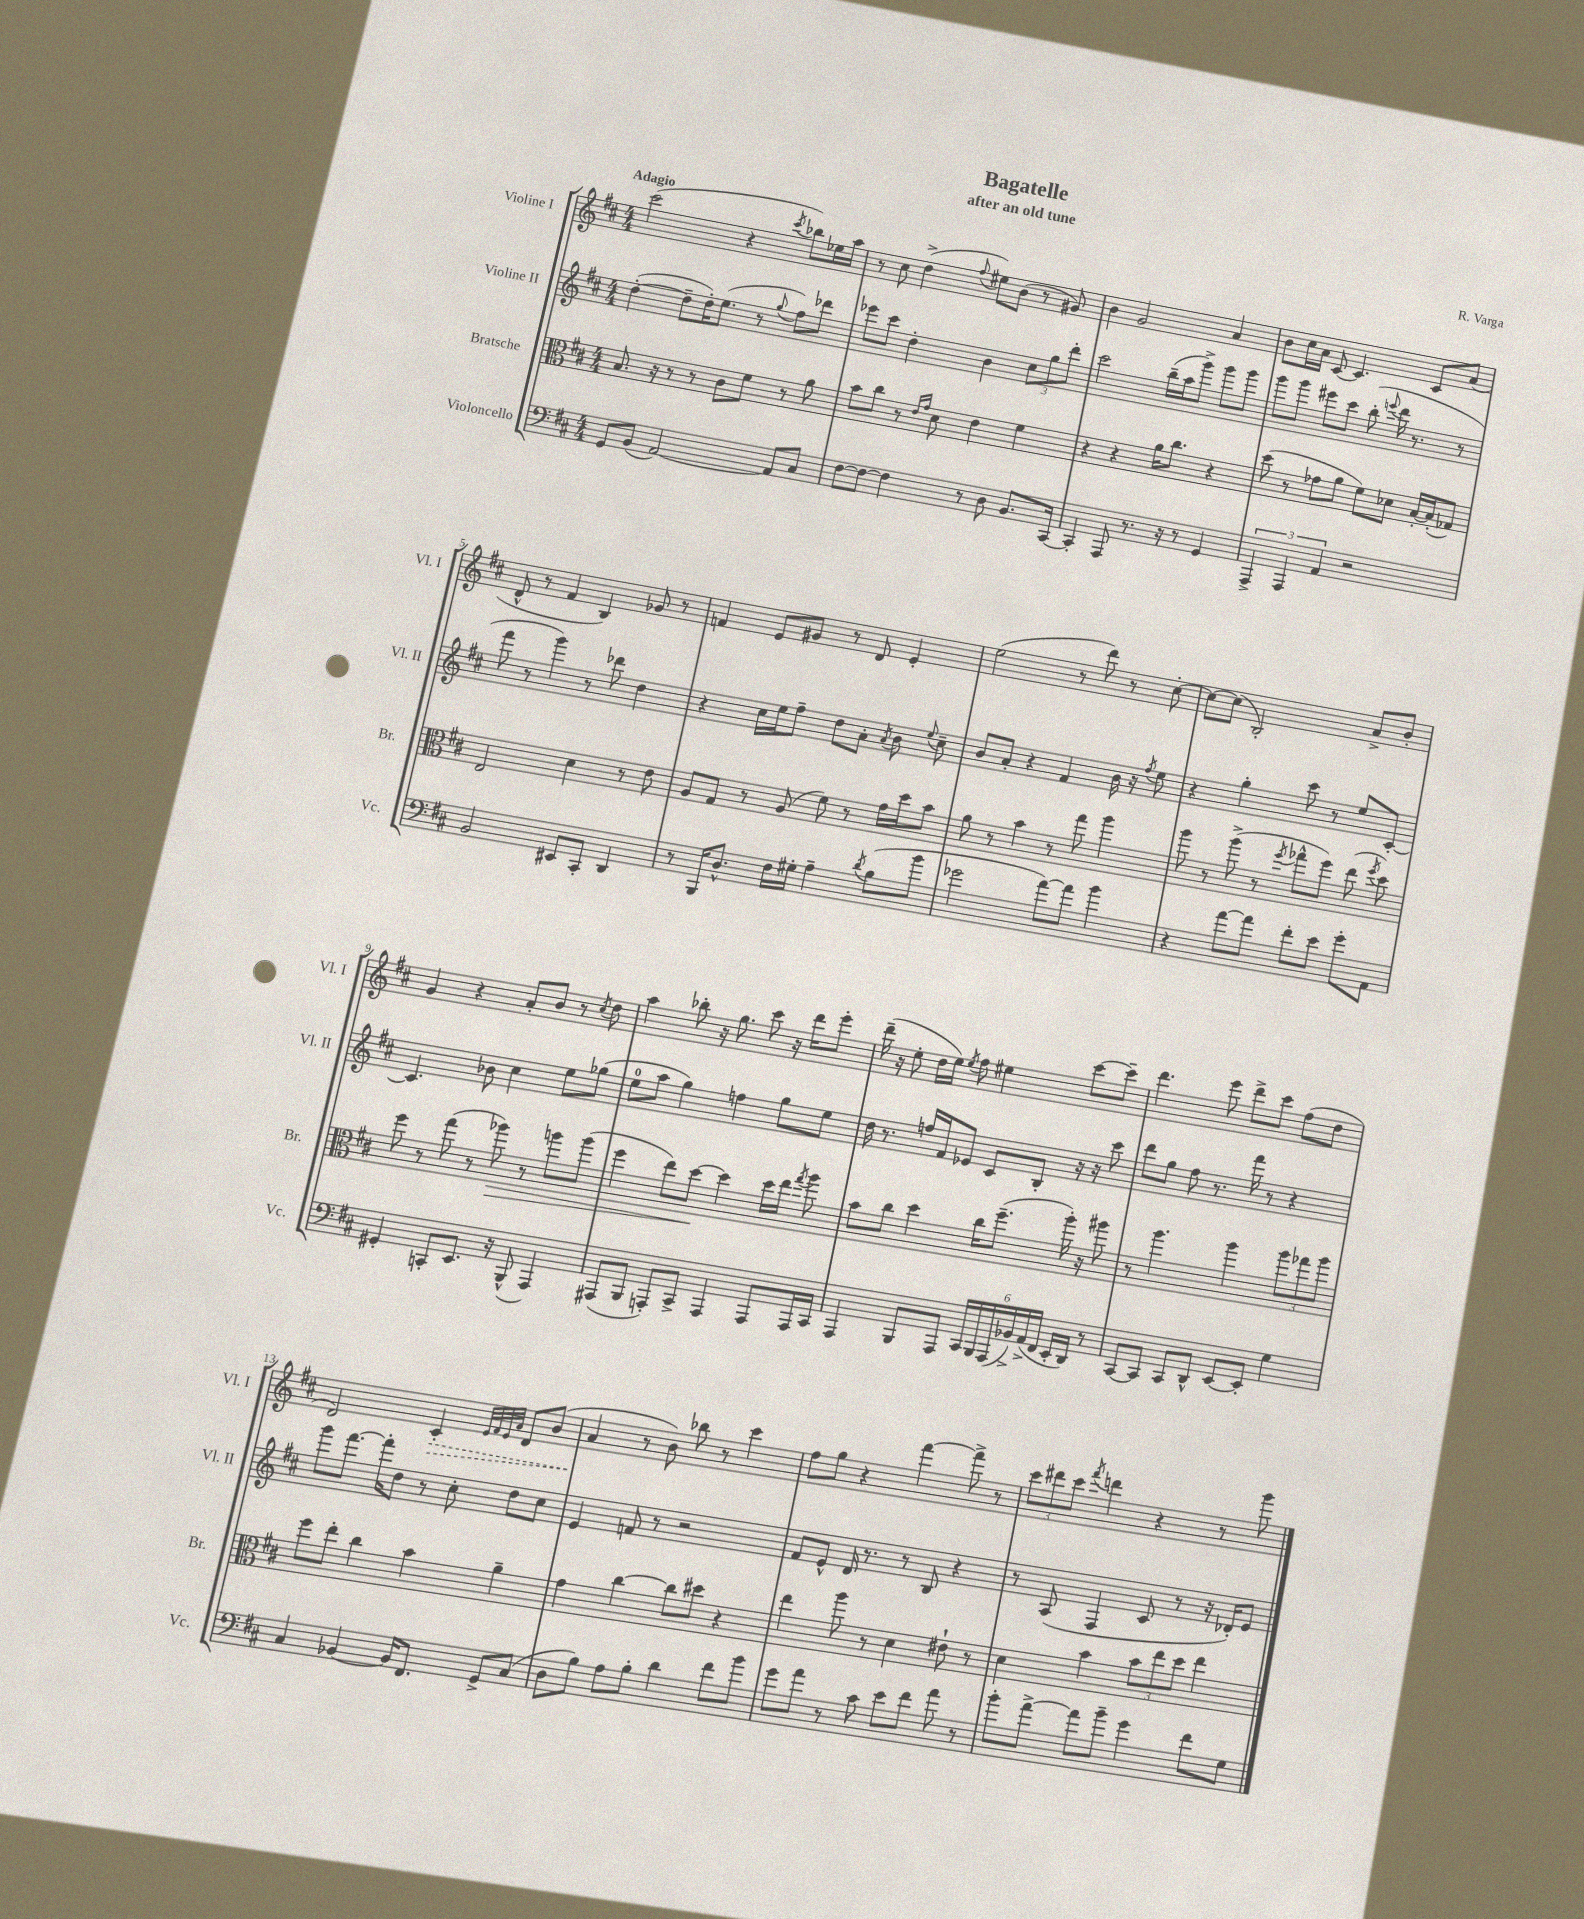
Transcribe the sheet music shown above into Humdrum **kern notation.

**kern	**kern	**dynam	**kern	**kern	**dynam
*part4	*part3	*part3	*part2	*part1	*part1
*staff4	*staff3	*staff3	*staff2	*staff1	*staff1
*I"Violoncello	*I"Bratsche	*	*I"Violine II	*I"Violine I	*
*I'Vc.	*I'Br.	*	*I'Vl. II	*I'Vl. I	*
*clefF4	*clefC3	*	*clefG2	*clefG2	*
*k[f#c#]	*k[f#c#]	*	*k[f#c#]	*k[f#c#]	*
*M4/4	*M4/4	*	*M4/4	*M4/4	*
=1	=1	=1	=1	=1	=1
!	!	!	!	!LO:TX:a:B:t=Adagio	!
8GG/L	8.B/	.	([4dd'\	(2ccc#\	.
(8BB/J	.	.	.	.	.
.	16r	.	.	.	.
[2AA/)	8r	.	8dd~\L]	.	.
.	8r	.	16dd'\K)	.	.
.	.	.	(8.ee\J	.	.
.	8c#\L	.	.	4r	.
.	8f#\J	.	8r	.	.
.	.	.	8qqgg/	8qccc#/	.
8AA/L]	8r	.	8ff#\L)	8bb-X\L)	.
8C#/J	8a\	.	8ddd-X\J	16ee-X\L	.
.	.	.	.	16aa\JJ	.
=2	=2	=2	=2	=2	=2
[8F#\L	8b\L	.	8eee-X\L	8r	.
8F#\J_	8cc#\J	.	8ccc#\J	8cc#\	.
4F#\]	8r	.	4dd'\	(4dd^\	.
.	16qqe/LL	.	.	.	.
.	16qqg/JJ	.	.	.	.
.	8d\	.	.	.	.
.	.	.	.	8qqff#/	.
8r	4e\	.	4b\	8ee#X\L)	.
8D\	.	.	.	(8b\J	.
8.BB/L	4f#\	.	12cc#\L	8r	.
.	.	.	12gg\	.	.
.	.	.	.	8g#X/)	.
.	.	.	12ddd'\J	.	.
[16CC#/Jk	.	.	.	.	.
=3	=3	=3	=3	=3	=3
4CC#'/]	4r	.	2ccc#\	4b\	.
8AAA/	4r	.	.	2g/	.
8.r	.	.	.	.	.
.	16a\KL	.	(16bb~\LL	.	.
16r	8.cc#\J	.	16aa\J	.	.
8r	.	.	8ggg^\J)	.	.
4GG/	4r	.	8ggg\L	4a/	.
.	.	.	8ggg\J	.	.
=4	=4	=4	=4	=4	=4
6AAA^/	(8dd\	.	8ggg\L	8b\L	.
.	8r	.	8ggg\J	16cc#\L	.
6AAA/	.	.	.	.	.
.	.	.	.	16a\JJ	.
.	8g-X\L	.	8eee#X\L	[8c#/	.
6AA/	.	.	.	.	.
.	8a\J	.	8ccc#\J	4.c#/]	.
2r	8f#\L)	.	(8bb'\	.	.
.	.	.	8qqeeen/	.	.
.	8d-X\J	.	16ddd\	.	.
.	.	.	8.r	.	.
.	[16B'/LL	.	.	8c#/L	.
.	(16B'/J]	.	.	.	.
.	8G-X/J)	.	8r	(8a/J	.
!!LO:LB:g=z
=5	=5	=5	=5	=5	=5
2BB/	2E/	.	8fff#\	8d^^/	.
.	.	.	8r	8r	.
.	.	.	4ggg\)	4f#/	.
8EE#X/L	4d\	.	8r	4B/)	.
8CC#'/J	.	.	8ddd-X\	.	.
4DD/	8r	.	4dd\	8g-X/	.
.	8e\	.	.	8r	.
=6	=6	=6	=6	=6	=6
8r	8A/L	.	4r	4fn/	.
16BBB/KL	8G/J	.	.	.	.
8.D^^/J	.	.	.	.	.
.	8r	.	16cc#\LL	8e/L	.
.	.	.	16ee\J	.	.
16F#\LL	(8A/	.	8ff#~\J	8g#X/J	.
16G#X'\JJ	.	.	.	.	.
4A~\	8f#\)	.	8dd\L	8r	.
.	8r	.	8a'\J	8d/	.
8qd/	.	.	8qa/	.	.
(8B\L	16g\LL	.	8b\	4e'/	.
.	16dd\J	.	.	.	.
.	.	.	8qqee/	.	.
8b\J	8b\J	.	8cc#~\	.	.
=7	=7	=7	=7	=7	=7
2g-X\	8a\	.	8b/L	(2ee\	.
.	8r	.	8a'/J	.	.
.	4b\	.	4r	.	.
[8a\L)	8r	.	4f#/	8r	.
8a\J]	8gg\	.	.	8ddd\)	.
4b\	4aa\	.	16b\	8r	.
.	.	.	16r	.	.
.	.	.	8qff#/	.	.
.	.	.	8ee\	[8cc#'\	.
=8	=8	=8	=8	=8	=8
4r	8aa\	.	4r	8cc#\L_	.
.	8r	.	.	(8cc#\J]	.
[8a\L	(8aa^\	.	4gg'\	2B'/)	.
8a\J]	8r	.	.	.	.
.	8qff#/	.	.	.	.
8f#'\L	8gg-X^^\L	.	8ccc#\	.	.
8e\J	8ff#\J)	.	8r	.	.
8g'\L	(8ee\	.	8ee/L	8a^/L	.
.	8qff#/	.	.	.	.
8AA\J	8dd\)	.	[8c#'/J	8b'/J	.
!!LO:LB:g=z
=9	=9	=9	=9	=9	=9
4GG#X'/	8ff#\	.	4.c#/]	4g/	.
.	8r	.	.	.	.
8CCn'/L	(8gg\	.	.	4r	.
8.EE/J	8r	.	8b-X\	.	.
!	!	!LO:HP:b	!	!	!
.	8aa-X\)	>	4cc#\	8a'/L	.
16r	.	.	.	.	.
(8BBB^^/	8r	.	.	8b/J	.
4AAA/)	8aan\L	.	8ee\L	8r	.
.	.	.	.	8qcc#/	.
.	(8aa\J	.	(8gg-X\J	8dd\	.
=10	=10	=10	=10	=10	=10
(8AAA#X/L	4ff#\	.	8ee\L	4aa\	.
8BBB/J	.	.	8aa\J	.	.
8AAAn'/L)	8ee\L)	.	4gg\)	8bb-X'\	.
8CC#^/J	[8dd\J	.	.	16r	.
.	.	.	.	8.gg\	.
4AAA/	4dd\]	]	4ffn\	.	.
.	.	.	.	8ccc#\	.
8AAA/L	16dd\LL	.	8gg\L	16r	.
.	16ee\JJ	.	.	16ddd\KL	.
.	8qgg/	.	.	.	.
16AAA/L	8aa\	.	8ee\J	8eee'\J	.
16CC#/JJ	.	.	.	.	.
=11	=11	=11	=11	=11	=11
4AAA/	8b\L	.	16dd\	(16ddd~\	.
.	.	.	8.r	16r	.
.	8cc#\J	.	.	8ee'\	.
8BBB/L	4dd\	.	16ffn/LL	16dd\LL	.
.	.	.	16f#/J	16ee\JJ)	.
.	.	.	.	8qee/	.
8AAA/J	.	.	8e-X/J	8ff#\	.
24CC#/LL	16cc#\KL	.	8c#/L	4ee#X\	.
24BBB/	.	.	.	.	.
.	(8.ff#~\J	.	.	.	.
(24AAA/	.	.	.	.	.
24BB-X^/)	.	.	8B'/J	.	.
(24AA^/	.	.	.	.	.
24FF#/JJ	.	.	.	.	.
16EE'/LL	16aa'\)	.	16r	[8ccc#\L	.
16DD/JJ)	16r	.	16r	.	.
8r	8aa#X\	.	8ccc#\	8ccc#~\J]	.
=12	=12	=12	=12	=12	=12
[8CC#/L	8r	.	8ddd\L	4.ddd\	.
8CC#/J]	4.aa\	.	8gg\J	.	.
8CC#/L	.	.	8ff#\	.	.
8DD^^/J	.	.	8.r	8eee\	.
[8EE/L	4aa\	.	.	8ddd^\L	.
.	.	.	16fff#\	.	.
8EE'/J]	.	.	8r	8ccc#\J	.
4G\	12aa\L	.	4r	(8ff#\L	.
.	12gg-X\	.	.	.	.
.	.	.	.	8dd\J	.
.	12aa\J	.	.	.	.
!!LO:LB:g=z
=13	=13	=13	=13	=13	=13
4C#/	8ff#\L	.	8ggg\L	2d/)	.
.	8ee'\J	.	[8.fff#\J	.	.
[4BB-X/	4cc#\	.	.	.	.
.	.	.	16fff#'\KL]	.	.
.	.	.	8dd\J	.	.
!	!	!	!	!	!LO:HP:b
16BB-/KL]	4b\	.	8r	4c#'/	>
8.FF#/J	.	.	.	.	.
.	.	.	8cc#'\	.	.
.	.	.	.	32qqe/LLL	.
.	.	.	.	32qqf#/	.
.	.	.	.	32qqe/	.
.	.	.	.	32qqa/JJJ	.
8GG^/L	4a~\	.	8dd\L	8d/L	.
(8C#/J	.	.	8cc#\J	(8b/J	.
=14	=14	=14	=14	=14	=14
8D\L	4g\	.	4e/	4a/	.
8B\J)	.	.	.	.	.
8A\L	[4cc#\	.	8fn/	8r	]
8B'\J	.	.	8r	8b\)	.
4d\	8cc#\L]	.	2r	8bb-X\	.
.	8dd#X\J	.	.	8r	.
8f#\L	4r	.	.	4ccc#\	.
8b\J	.	.	.	.	.
=15	=15	=15	=15	=15	=15
8g\L	4ee\	.	8f#/L	8ff#\L	.
8a\J	.	.	8e^^/J	8gg\J	.
8r	8aa\	.	16d/	4r	.
.	.	.	8.r	.	.
8c#\	8r	.	.	.	.
8e\L	4d\	.	8r	[4fff#\	.
8f#\J	.	.	8B/	.	.
8a\	8e#X`\	.	4r	8fff#^\]	.
8r	8r	.	.	8r	.
=16	=16	=16	=16	=16	=16
8b'\L	4d\	.	8r	12ccc#\L	.
.	.	.	.	12ddd#X\	.
[8a^\J	.	.	(8A/	.	.
.	.	.	.	12ccc#\J	.
.	.	.	.	8qfff#/	.
8a\L]	4b\	.	4F#/	4dddn\	.
8b~\J	.	.	.	.	.
4g\	12b\L	.	8c#/	4r	.
.	12ee\	.	.	.	.
.	.	.	8r	.	.
.	12dd\J	.	.	.	.
8f#\L	4ee\	.	16r	8r	.
.	.	.	16d-X'/KL)	.	.
8G\J	.	.	8e/J	8ggg\	.
==	==	==	==	==	==
*-	*-	*-	*-	*-	*-
